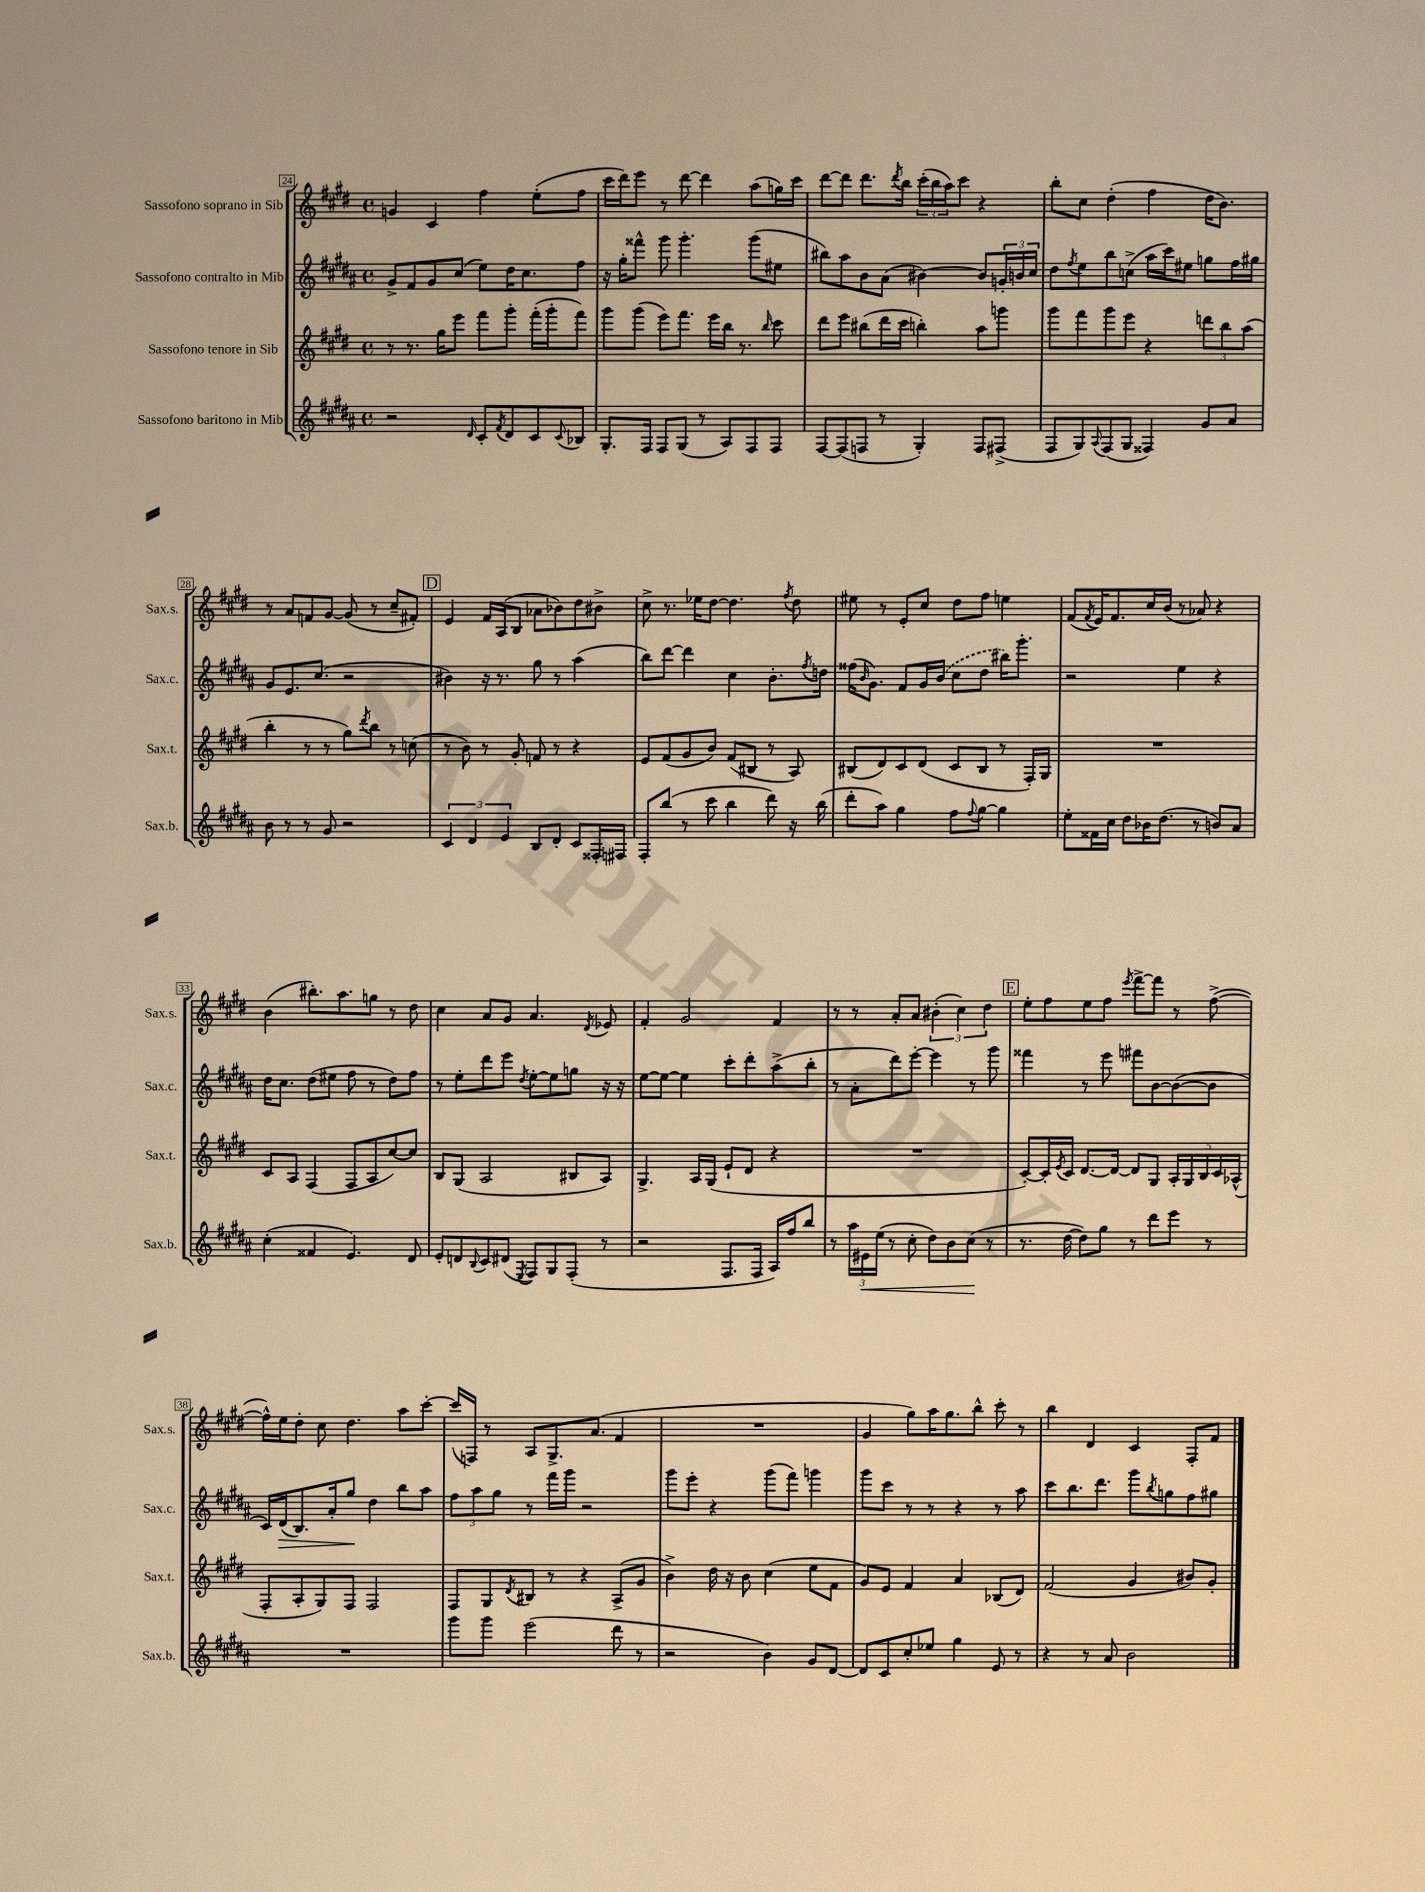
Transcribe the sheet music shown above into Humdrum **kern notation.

**kern	**dynam	**kern	**kern	**dynam	**kern
*part4	*part4	*part3	*part2	*part2	*part1
*staff4	*staff4	*staff3	*staff2	*staff2	*staff1
*I"Sassofono baritono in Mib	*	*I"Sassofono tenore in Sib	*I"Sassofono contralto in Mib	*	*I"Sassofono soprano in Sib
*I'Sax.b.	*	*I'Sax.t.	*I'Sax.c.	*	*I'Sax.s.
*clefG2	*	*clefG2	*clefG2	*	*clefG2
*k[f#c#g#d#a#]	*	*k[f#c#g#d#]	*k[f#c#g#d#a#]	*	*k[f#c#g#d#]
*M4/4	*	*M4/4	*M4/4	*	*M4/4
*met(c)	*	*met(c)	*met(c)	*	*met(c)
=24	=24	=24	=24	=24	=24
2r	.	8r	8g#^/L	.	4gn/
.	.	8.r	8f#/	.	.
.	.	.	8g#/	.	4c#/
.	.	16gg#\KL	.	.	.
.	.	8eee\J	(8cc#/J	.	.
16qqd#/	.	.	.	.	.
8c#'/L	.	8fff#\L	8ee\L)	.	4ff#\
8qf#/	.	.	.	.	.
8d#/	.	8ggg#'\J	16dd#\K	.	.
.	.	.	8.cc#\	.	.
8c#/	.	(16fff#'\LL	.	.	(8ee'\L
.	.	16ggg#'\J	.	.	.
8qqc#/	.	.	.	.	.
8B-X/J	.	8fff#\J)	8ff#\J	.	8ff#\J
=25	=25	=25	=25	=25	=25
8.G#'/L	.	8ggg#\L	16r	.	16ccc#\LL
.	.	.	16gg#'\KL	.	16ddd#\J)
.	.	(8ggg#\J	8fff##X^^\J	.	8eee\J
16F#/Jk	.	.	.	.	.
8F#/L	.	8eee\L)	8ggg#\	.	8r
(8G#/J	.	8.fff#\J	4.ggg#'\	.	[8ddd#\
8r	.	.	.	.	4ddd#\]
.	.	16eee\LL	.	.	.
8A#/L)	.	16bb\JJ	.	.	.
.	.	8.r	.	.	.
8F#/	.	.	(8ggg#\L	.	(8aa\L
.	.	16qqbb/	.	.	.
8F#/J	.	8ccc#\	8ee#X\J	.	16ggn\L)
.	.	.	.	.	16ccc#\JJ
=26	=26	=26	=26	=26	=26
[8F#/L	.	8ddd#\L	8bb#X\L)	.	[8ddd#\L
(8F#/]	.	8eee\J	8aa#\	.	8ddd#\J]
8Fn/J	.	(8bb#X\L	8b\	.	8.ddd#\L
8r	.	16ddd#\L	(8a#\J	.	.
.	.	.	.	.	8qddd#/
.	.	16ccc#\JJ	.	.	16bb\Jk
4G#'/)	.	4bbn'\)	[4b#X\)	.	(24ccc#'\LL
.	.	.	.	.	24bb\
.	.	.	.	.	24aa\J)
.	.	.	.	.	8ccc#\J
8F/L	.	8aa\L	8b#/L]	.	4r
(8F#X^/J	.	8gggn\J	24gn'/L	.	.
.	.	.	24bn/	.	.
.	.	.	24cc#/JJ	.	.
=27	=27	=27	=27	=27	=27
8F#/L	.	8ggg#\L	8dd#\L	.	8bb'\L
.	.	.	8qff#/	.	.
8G#/)	.	8fff#\	8ee\	.	8cc#\J
8qqA#/	.	.	.	.	.
(8F#/	.	8ggg#\	8bb\	.	(4dd#'\
8G#/J	.	8eee\J	(8ccn^\J	.	.
4F##X/)	.	4r	16aa#\LL	.	4ff#\
.	.	.	16ccc#\J)	.	.
.	.	.	8ee#X\J	.	.
8g#/L	.	12dddn\L	8ggn\L	.	16dd#\KL
.	.	.	.	.	8.b\J)
.	.	12bb\	.	.	.
8a#/J	.	.	16ff#\L	.	.
.	.	(12aa\J	.	.	.
.	.	.	16gg#X\JJ	.	.
!!LO:LB:g=z
=28	=28	=28	=28	=28	=28
8b\	.	4bb'\	8g#/L	.	8r
8r	.	.	8.e/	.	8a/L
8r	.	8r	.	.	8fn/
.	.	.	(8.cc#/J	.	.
8g#/	.	8r	.	.	[8g#/J
2r	.	8gg#\L)	2r	.	(8g#/]
.	.	8qddd#/	.	.	.
.	.	8bb\J	.	.	8r
.	.	8r	.	.	8cc#~/L
.	.	(8ccn\	.	.	8f#X'/J)
!!LO:REH:place=s1:t=D
=29	=29	=29	=29	=29	=29
6c#/	.	8r	4b#X\)	.	4e/
.	.	8b\)	.	.	.
6d#/	.	.	.	.	.
.	.	8r	16r	.	16f#/LL
.	.	.	8.r	.	(16A/J
6e/	.	.	.	.	.
.	.	8g#'/	.	.	8B/J
8B/L	.	8fn/	8gg#\	.	8a-X\L
8d#'/J	.	8r	8r	.	8b-X\)
8c#/L	.	4r	(4aa#\	.	8dd#\
16F##X'/L	.	.	.	.	8b#X^\J
16F#X/JJ	.	.	.	.	.
=30	=30	=30	=30	=30	=30
8F#'/L	.	8e/L	8bb\L)	.	8cc#^\
(8bb/J	.	(8f#/	[8ddd#\J	.	8.r
8r	.	8g#/	4ddd#\]	.	.
.	.	.	.	.	16ee-X\KL
8ccc#\	.	8b/J)	.	.	[8dd#\J
4bb\	.	(8f#/L	4cc#\	.	4.dd#\]
.	.	8B#X/J	.	.	.
8ddd#\)	.	8r	8.b'\L	.	.
.	.	.	.	.	8qff#/
16r	.	8A/)	.	.	8dd#\
.	.	.	8qff#/	.	.
(16bb\	.	.	16ddn\Jk	.	.
=31	=31	=31	=31	=31	=31
8ddd#'\L	.	(8B#X/L	(16ff##X\KL	.	8ee#X\
.	.	.	16qqb/	.	.
.	.	.	8.g#\J)	.	.
8aa#\J)	.	8d#/)	.	.	8r
4gg#\	.	8c#/	8f#/L	.	8e'/L
.	.	(8d#/J	16g#/L	.	8cc#/J
.	.	.	(16b/JJ	.	.
8ff#\L	.	8c#/L	8cc#\L	.	8dd#\L
8qqff#/	.	.	.	.	.
[8gg#\J	.	8B#/J	8dd#\J	.	8ff#\J
4gg#\]	.	8r	16bb#X\KL)	.	4een\
.	.	.	8.ggg#'\J	.	.
.	.	16F#'/LL)	.	.	.
.	.	16G#/JJ	.	.	.
=32	=32	=32	=32	=32	=32
8ee'\L	.	1r	2r	.	(8f#/L
.	.	.	.	.	8qf#/
16f##X\L	.	.	.	.	16e/K)
16cc#\JJ	.	.	.	.	8.f#/
8dd#\L	.	.	.	.	.
16b-X\K	.	.	.	.	16cc#/L
(8.dd#\J	.	.	.	.	(16b/JJ
.	.	.	4ee\	.	8r
8r	.	.	.	.	8a-X/)
8bn/L)	.	.	4r	.	4r
8a#/J	.	.	.	.	.
!!LO:LB:g=z
=33	=33	=33	=33	=33	=33
(4cc#'\	.	8c#/L	16dd#\KL	.	(4b\
.	.	.	8.cc#\J	.	.
.	.	8A/J	.	.	.
4f##X/	.	(4F#/	(8dd#\L	.	8.bb#X'\L)
.	.	.	8ee#X\J	.	.
.	.	.	.	.	8.aa\
4.e/)	.	8F#/L	8ff#\	.	.
.	.	8A/	8r	.	8ggn\J
.	.	[8cc#/)	8dd#\L)	.	8r
8d#/	.	8cc#/J]	8ff#\J	.	8dd#\
=34	=34	=34	=34	=34	=34
8e'/L	.	8B/L	8r	.	4cc#\
8dn/	.	(8G#/J	8ee'\L	.	.
8qqB/	.	.	.	.	.
8c#/	.	2A/	8ddd#\	.	8a/L
(8d#X/J	.	.	8eee\J	.	8g#/J
8qE/	.	.	8qdd#/	.	.
8F#/L)	.	.	[8ee'\L	.	4.a/
8G#/	.	.	8ee\]	.	.
(8F#'/J	.	8B#X/L	8ggn\J	.	.
.	.	.	.	.	8qd#/
8r	.	8A/J)	16r	.	8e-X/
.	.	.	16r	.	.
=35	=35	=35	=35	=35	=35
2r	.	4.G#^/	[8ee\L	.	4f#'/
.	.	.	8ee\J_	.	.
.	.	.	4ee\]	.	2g#/
.	.	16A/LL	.	.	.
.	.	(16G#/JJ	.	.	.
8.F#/L	.	8e`/L	8ccc#'\L	.	.
.	.	8d#/J	8ddd#'\	.	.
16F#/Jk	.	.	.	.	.
16A#/LL)	.	4r	(8aa#^\	.	4f#/
16ff#/J	.	.	.	.	.
8bb/J	.	.	8bb'\J	.	.
=36	=36	=36	=36	=36	=36
8r	.	1r	8r	.	8r
24aa#\LL	.	.	8a#'\L	.	8r
!	!LO:HP:b	!	!	!	!
24e#X\	<	.	.	.	.
(24ee\JJ	.	.	.	.	.
8r	.	.	8ddd#\)	.	8a'/L
8cc#'\	.	.	[8eee'\J	.	8a/J
8dd#\L)	.	.	4eee\]	.	(6b#X'\
8b\	.	.	.	.	.
.	.	.	.	.	6cc#\)
(8cc#\J	.	.	8r	.	.
.	.	.	.	.	6dd#\
8r	[	.	8ggg#\	.	.
!!LO:REH:place=s1:t=E
=37	=37	=37	=37	=37	=37
8.r	.	[8c#'/L)	4fff##X\	.	8ee'\L
.	.	16c#'/L]	.	.	8ff#\
.	.	8qe/	.	.	.
[16dd#\	.	16c#/JJ	.	.	.
8dd#\L])	.	[8.d#/L	8r	.	8ee\
8gg#\J	.	.	8eee\	.	8ff#\J
.	.	16d#/Jk_	.	.	.
.	.	.	.	.	8qeee/
8r	.	8d#/L]	8fff#X\L	.	[8fff#^\L
8ddd#\L	.	8G#/J	[8b\	.	8fff#\J]
8eee\J	.	20A'/LL	(8b\_	.	8r
.	.	20G#/	.	.	.
.	.	20B/	.	.	.
8r	.	.	8b\J]	.	([8ff#^\
.	.	20c#/	.	.	.
.	.	(20A-X^^/JJ	.	.	.
!!LO:LB:g=z
=38	=38	=38	=38	=38	=38
1r	.	8F#'/L	16c#/LL)	.	16ff#^^\LL])
!	!	!	!	!LO:HP:b	!
.	.	.	(16d#/J	>	16ee\J
.	.	8A'/	8.B/)	.	8dd#'\J
.	.	8G#/)	.	.	8cc#\
.	.	.	16a#'/k	.	.
.	.	8F#/J	8gg#/J	.	4.dd#\
.	.	2F#/	4dd#\	]	.
.	.	.	8bb\L	.	8aa\L
.	.	.	8aa#\J	.	[8ccc#'\J
=39	=39	=39	=39	=39	=39
8ggg#\L	.	8F#/L	12ff#\L	.	(16ccc#/LL]
.	.	.	.	.	16Fn/JJ)
.	.	.	12aa#\	.	.
8ggg#\J	.	8G#/	.	.	8r
.	.	.	12gg#\J	.	.
.	.	8qd#/	.	.	.
(2eee\	.	8B#X/J	8r	.	8A/L
.	.	8r	16fff#\LL	.	8.G#^/
.	.	.	16ggg#\JJ	.	.
.	.	4r	2r	.	.
.	.	.	.	.	(8.a/J
8ddd#\	.	(8A^/L	.	.	4f#/
8r	.	8g#/J	.	.	.
=40	=40	=40	=40	=40	=40
2r	.	4b^\)	8ggg#\L	.	1r
.	.	.	8eee'\J	.	.
.	.	16dd#\	4r	.	.
.	.	16r	.	.	.
.	.	8b\	.	.	.
4b\)	.	(4cc#\	(8ggg#\L	.	.
.	.	.	8fff#\J)	.	.
8g#/L	.	8ee\L	4gggn\	.	.
[8d#/J	.	8f#\J	.	.	.
=41	=41	=41	=41	=41	=41
8d#/L]	.	8g#/L)	8ggg#\L	.	4g#/
8c#/	.	8e/J	8ccc#\J	.	.
8cc#'/	.	4f#/	8r	.	8gg#\L)
8ee-X/J	.	.	8r	.	16aa\K
.	.	.	.	.	8.gg#\
4gg#\	.	4a/	4r	.	.
.	.	.	.	.	8bb^^\J
8e/	.	(8B-X/L	8r	.	8ccc#'\
8r	.	8d#/J)	8aa#\	.	8r
=42	=42	=42	=42	=42	=42
4r	.	(2f#/	8ccc#\L	.	4bb\
.	.	.	8.bb\	.	.
8r	.	.	.	.	4d#/
.	.	.	8.ddd#\J	.	.
8a#/	.	.	.	.	.
2b\	.	4g#/	8ggg#\L	.	4c#/
.	.	.	8qbb/	.	.
.	.	.	8ggn\	.	.
.	.	8b#X/L)	8ff#\	.	8F#'/L
.	.	8g#'/J	8gg#X\J	.	8f#/J
==	==	==	==	==	==
*-	*-	*-	*-	*-	*-
